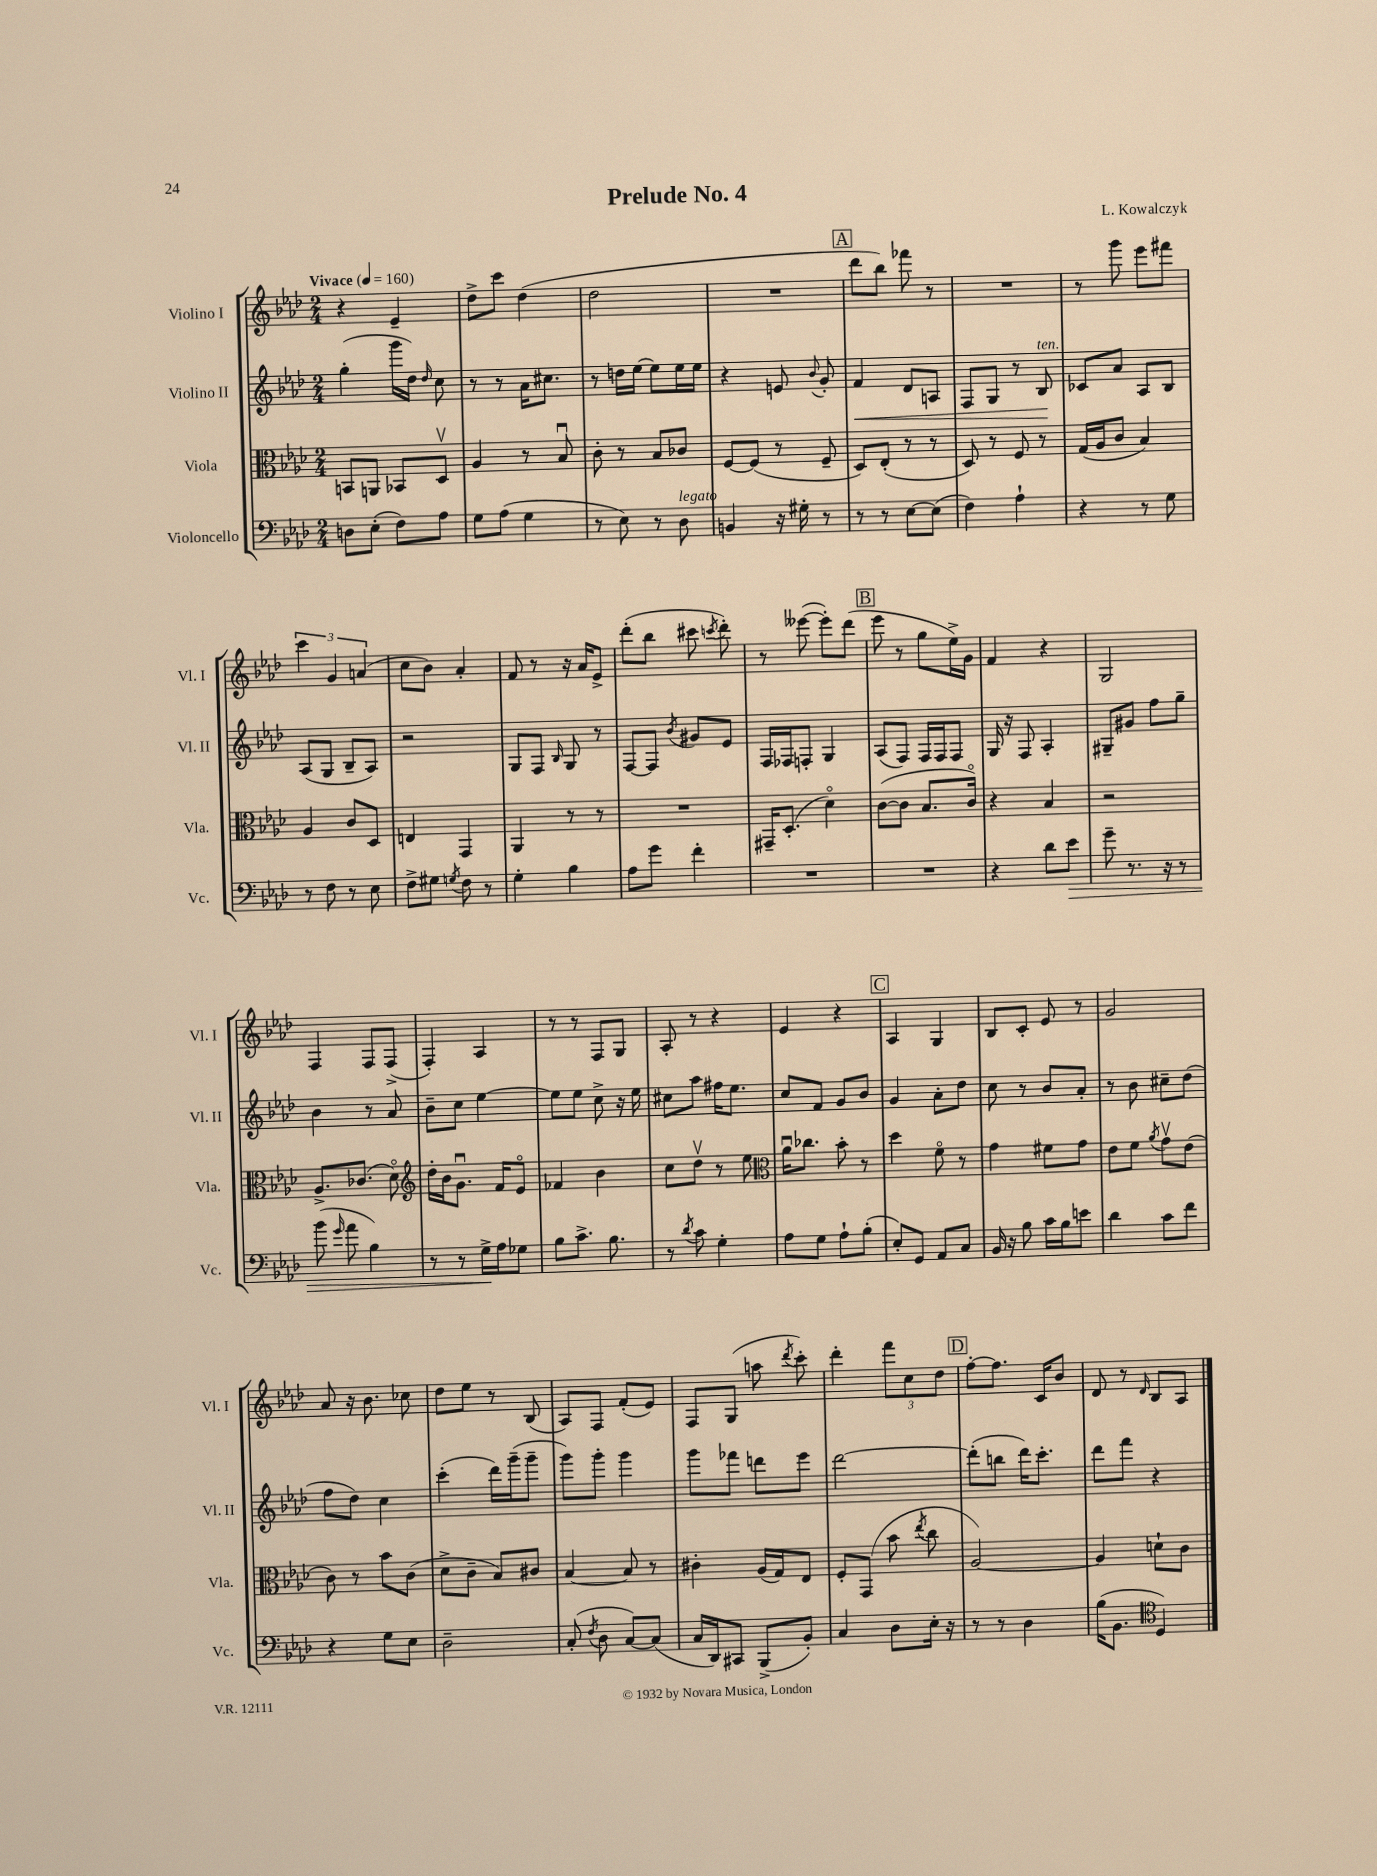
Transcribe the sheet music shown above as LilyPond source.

\header { title = "Prelude No. 4" composer = "L. Kowalczyk" }
<<
\new StaffGroup <<
\new Staff = "s0" \with { instrumentName = "Violino I" shortInstrumentName = "Vl. I" } {
    \clef treble \key aes \major \numericTimeSignature \time 2/4 \tempo "Vivace" 4 = 160
    \autoBeamOff r4 ees'4-- |
    des''8[-> c'''8] des''4( |
    des''2 |
    R2 |
    \mark \markup { \box "A" } des'''8[ bes''8]) fes'''8 r8 |
    R2 |
    r8 g'''8 ees'''8[ fis'''8] |
    \tuplet 3/2 { c'''4 g'4 a'4( } |
    c''8[ bes'8]) aes'4-. |
    f'8 r8 r16 aes'16[ ees'8]-> |
    des'''8[-.( bes''8] cis'''8 \acciaccatura { c'''8 } des'''8-.) |
    r8 eeses'''8~( eeses'''8[-.) des'''8]( |
    \mark \markup { \box "B" } ees'''8 r8 g''8[ ees''16->) g'16] |
    f'4 r4 |
    g2 |
    f4 f8[ f8]->( |
    f4-.) aes4 |
    r8 r8 f8[ g8] |
    aes8-. r8 r4 |
    ees'4 r4 |
    \mark \markup { \box "C" } aes4 g4 |
    bes8[ c'8]-. ees'8 r8 |
    g'2 |
    aes'8 r16 bes'8. ces''8 |
    des''8[ ees''8] r8 bes8( |
    aes8[) f8] f'8[-.( ees'8]) |
    f8[ g8]( a''8 \acciaccatura { des'''8 } c'''8-.) |
    des'''4-. \tuplet 3/2 { f'''8[ c''8 des''8] } |
    \mark \markup { \box "D" } f''8[~-. f''8.] c'16[ bes'8] |
    des'8 r8 \grace { des'16 } bes8[ aes8] \bar "|." |
}
\new Staff = "s1" \with { instrumentName = "Violino II" shortInstrumentName = "Vl. II" } {
    \clef treble \key aes \major \numericTimeSignature \time 2/4
    \autoBeamOff g''4-.( g'''16[ des''16]) \grace { des''16 } c''8 |
    r8 r8 aes'16[ cis''8.] |
    r8 d''16[ ees''16]~ ees''8[ ees''16 ees''16] |
    r4 e'8 \appoggiatura { bes'8 } g'8-. |
    \mark \markup { \box "A" } f'4\< des'8[ a8] |
    f8[ g8] r8 bes8\!^\markup { \italic "ten." } |
    ces'8[ aes'8] aes8[ bes8] |
    aes8[( g8] bes8[-- aes8]) |
    r2 |
    g8[ f8] \grace { bes16 } g8 r8 |
    f8[~ f8] \acciaccatura { bes'8 } gis'8[ ees'8] |
    f16[ fes16 f8]-. g4 |
    \mark \markup { \box "B" } aes8[( f8]) f16[ f16 f8] |
    g16 r16 f8 aes4-. |
    gis8[-- gis'8] f''8[ g''8]-- |
    bes'4 r8 aes'8 |
    bes'8[-- c''8] ees''4~ |
    ees''8[ ees''8] c''8-> r16 ees''16 |
    cis''8[ aes''8] fis''16[ ees''8.] |
    c''8[ f'8] g'8[ bes'8] |
    \mark \markup { \box "C" } g'4 aes'8[-. des''8] |
    c''8 r8 bes'8[ aes'8]-. |
    r8 bes'8 cis''8[-- des''8]( |
    f''8[ des''8]) c''4 |
    c'''4-.( des'''16[) g'''16--( g'''8]-- |
    g'''8[) g'''8]-. g'''4 |
    g'''8[ fes'''8] d'''8[ ees'''8] |
    des'''2~ |
    \mark \markup { \box "D" } des'''8[-.( b''8] des'''16[) c'''8.]-. |
    des'''8[ f'''8] r4 \bar "|." |
}
\new Staff = "s2" \with { instrumentName = "Viola" shortInstrumentName = "Vla." } {
    \clef alto \key aes \major \numericTimeSignature \time 2/4
    \autoBeamOff b,8[ a,8] bes,8[ des8]\upbow |
    aes4 r8 bes8\downbow |
    c'8-. r8 bes8[ ces'8] |
    f8[~ f8]( r8 f8-- |
    \mark \markup { \box "A" } des8[) ees8]-.( r8 r8 |
    des8) r8 f8 r8 |
    g16[( aes16 c'8] bes4) |
    aes4 c'8[ des8] |
    e4 g,4 |
    aes,4 r8 r8 |
    R2 |
    gis,16[-- des8.]-.( des'4\flageolet) |
    \mark \markup { \box "B" } c'8[~( c'8] bes8.[ c'16]\flageolet) |
    r4 bes4 |
    r2 |
    aes8.[-> ces'8.]( des'8\flageolet) |
    \clef treble des''16[-. bes'16 g'8.]\downbow f'16[ ees'8]\flageolet |
    fes'4 bes'4 |
    c''8[ des''8]\upbow r8 ees''8 |
    \clef alto aes'16[\downbow ces''8.] bes'8-. r8 |
    \mark \markup { \box "C" } des''4 f'8\flageolet r8 |
    g'4 fis'8[ g'8] |
    ees'8[ f'8] \acciaccatura { aes'8 } g'8[\upbow ees'8]( |
    c'8) r8 bes'8[ c'8]( |
    des'8[-> c'8]-- bes8[) cis'8] |
    bes4~ bes8 r8 |
    cis'4-. aes16[( g16) ees8] |
    f8[-. g,8]( bes'8 \acciaccatura { ees''8 } c''8 |
    \mark \markup { \box "D" } aes2~) |
    aes4 d'8[-! c'8] \bar "|." |
}
\new Staff = "s3" \with { instrumentName = "Violoncello" shortInstrumentName = "Vc." } {
    \clef bass \key aes \major \numericTimeSignature \time 2/4
    \autoBeamOff d8[ ees8]-.( f8[) aes8] |
    g8[ aes8]( g4 |
    r8 ees8) r8 des8^\markup { \italic "legato" } |
    b,4 r16 gis16-. r8 |
    \mark \markup { \box "A" } r8 r8 ees8[~ ees8]( |
    f4) aes4-! |
    r4 r8 g8 |
    r8 f8 r8 ees8 |
    f8[-> gis8] \acciaccatura { g8 } f8 r8 |
    g4-. bes4 |
    aes8[ g'8] f'4-. |
    R2 |
    \mark \markup { \box "B" } R2 |
    r4 des'8[ ees'8]\> |
    g'8-- r8. r16 r8 |
    bes'8( \grace { g'16 } aes'8 bes4) |
    r8 r8 g16[->\! aes16 ges8] |
    bes8[ c'8.]-> bes8. |
    r8 \acciaccatura { des'8 } c'8 g4-. |
    aes8[ g8] aes8[-! bes8]-.( |
    \mark \markup { \box "C" } ees8[-.) g,8] aes,8[ c8] |
    bes,16 r16 bes8 c'16[ bes16 e'8] |
    des'4 c'8[ f'8] |
    r4 g8[ ees8] |
    des2-- |
    c8-.( \acciaccatura { f8 } des8 c8[~) c8]( |
    c16[ des,16) cis,8] bes,,8[->( bes,8]-.) |
    c4 des8[ ees16]-. r16 |
    \mark \markup { \box "D" } r8 r8 des4 |
    bes16[( bes,8.] \clef tenor des4) \bar "|." |
}
>>
>>
\layout { \context { \Score \remove "Bar_number_engraver" } }
